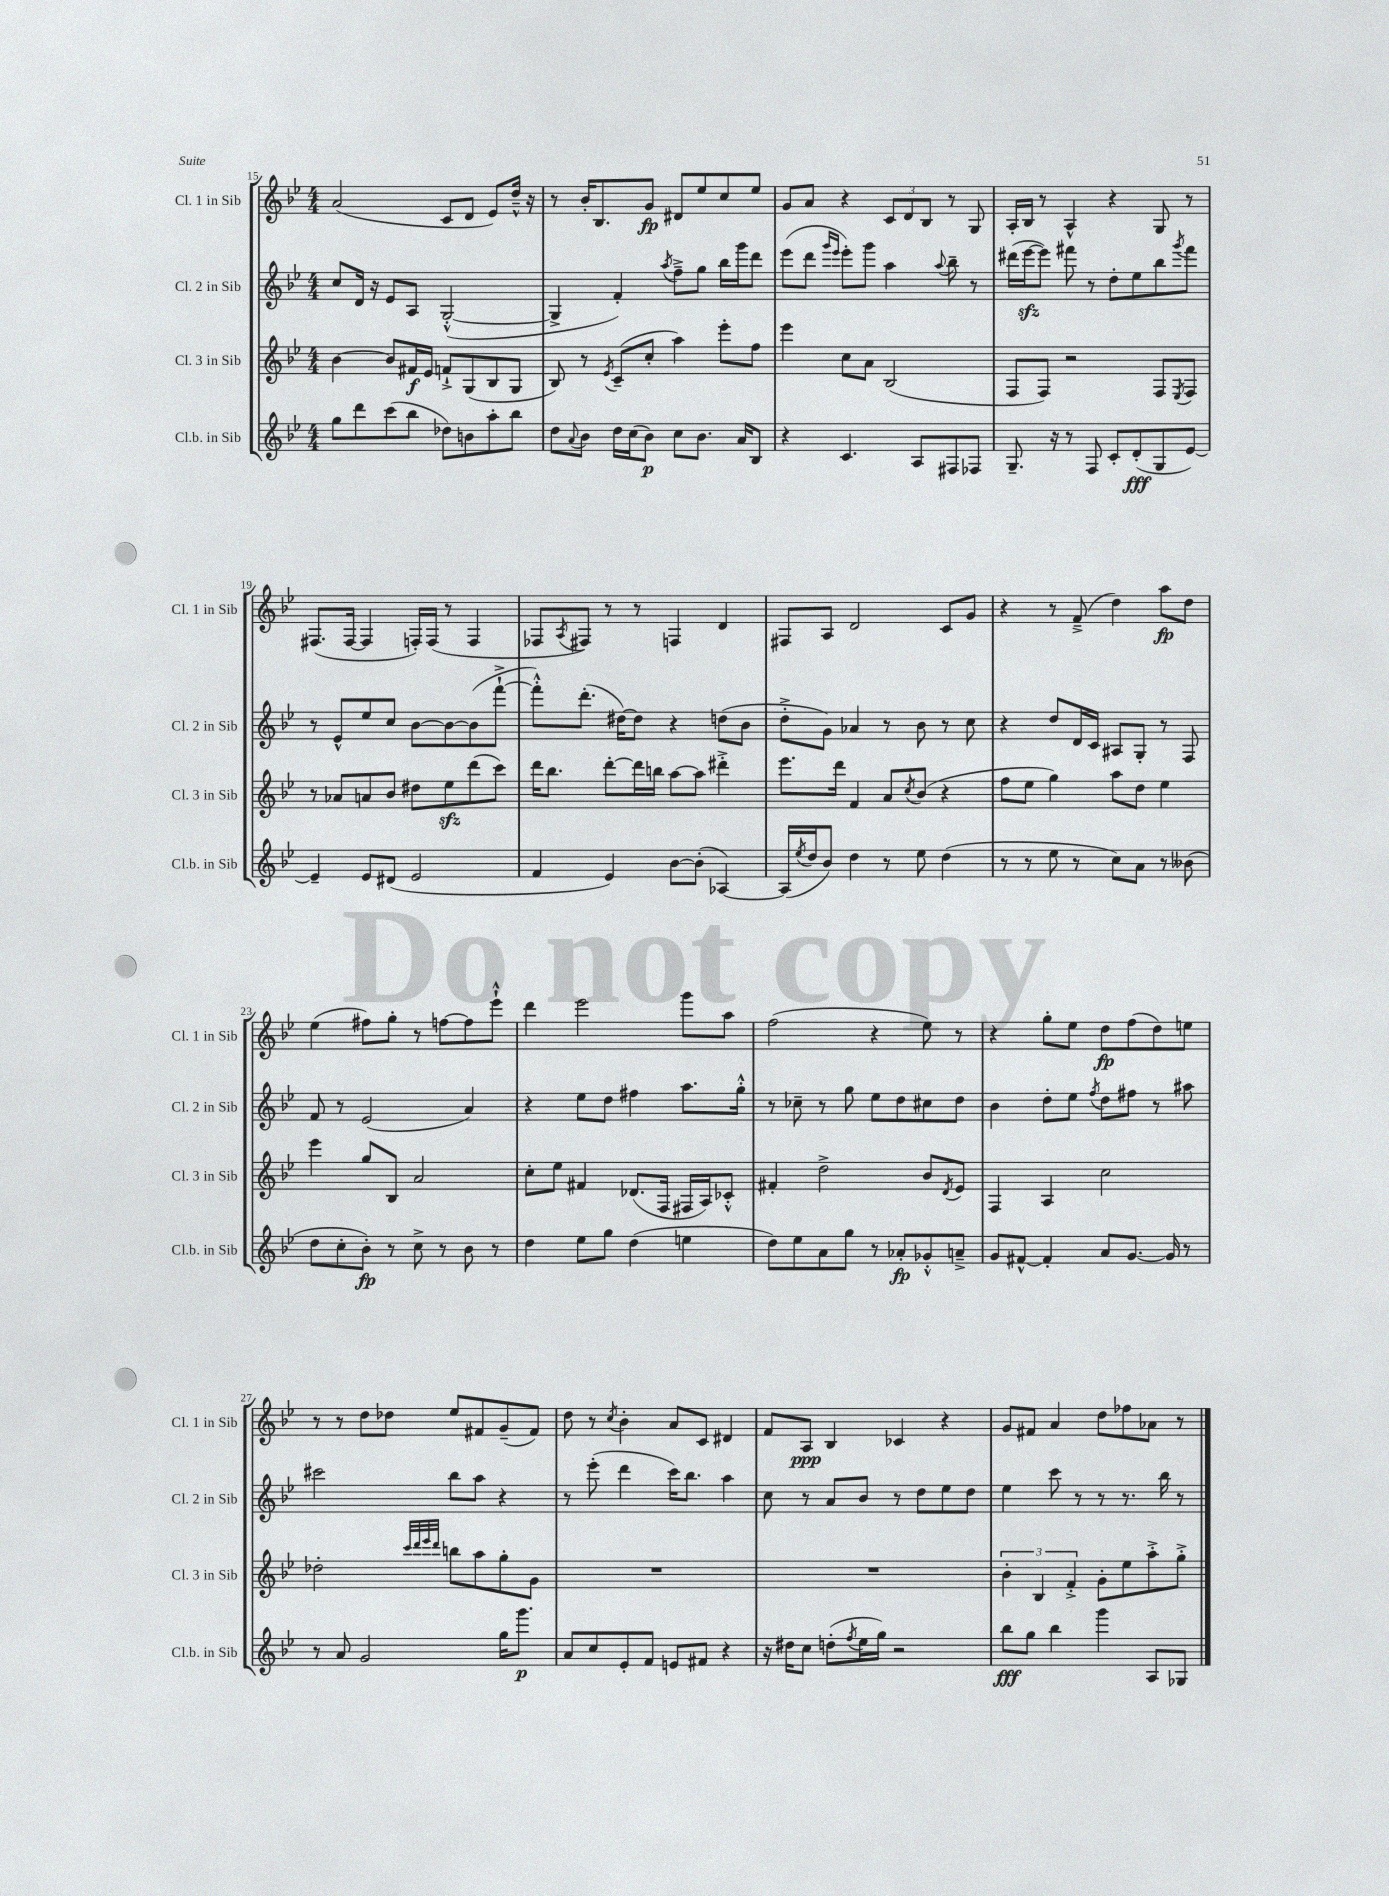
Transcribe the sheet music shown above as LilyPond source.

<<
\new StaffGroup <<
\new Staff = "s0" \with { instrumentName = "Cl. 1 in Sib" shortInstrumentName = "Cl. 1 in Sib" } {
    \clef treble \key bes \major \numericTimeSignature \time 4/4
    a'2( c'8 d'8 ees'8) d''16---^ r16 |
    r8 bes'16-. bes8. g'8\fp dis'8 ees''8 c''8 ees''8 |
    g'8 a'8 r4 \tuplet 3/2 { c'8 d'8 bes8 } r8 g8 |
    a16-. bes16 r8 a4-^ r4 g8 r8 |
    fis8.( fis16~ fis4 f16-.) f16( r8 f4 |
    fes8 \acciaccatura { a8 } fis8) r8 r8 f4 d'4 |
    fis8 a8 d'2 c'8 g'8 |
    r4 r8 f'8--->( d''4) a''8\fp d''8 |
    ees''4( fis''8) g''8-. r8 f''8~ f''8 ees'''8-!-^ |
    d'''4 ees'''2 g'''8 a''8 |
    f''2( r4 ees''8) r8 |
    r4 g''8-. ees''8 d''8\fp f''8( d''8) e''8 |
    r8 r8 d''8 des''8 ees''8 fis'8 g'8--( fis'8) |
    d''8 r8 \acciaccatura { c''8 } bes'4-. a'8 c'8 dis'4 |
    f'8 a8\ppp bes4 ces'4 r4 |
    g'8 fis'8 a'4 d''8 fes''8 aes'8 r8 \bar "|." |
}
\new Staff = "s1" \with { instrumentName = "Cl. 2 in Sib" shortInstrumentName = "Cl. 2 in Sib" } {
    \clef treble \key bes \major \numericTimeSignature \time 4/4
    c''8 d'16 r16 ees'8 a8 g2~-.-^( |
    g4-> f'4-.) \acciaccatura { a''8 } f''8---> g''8 bes''16 g'''16 d'''8 |
    ees'''8( d'''8 \grace { g'''16 ees'''16 } ees'''8-.) g'''8 a''4 \appoggiatura { a''8 } bes''8-- r8 |
    dis'''16( ees'''16~\sfz ees'''8) fis'''8 r8 d''8-. ees''8 bes''8 \acciaccatura { g'''8 } fis'''8 |
    r8 ees'8-^ ees''8 c''8 bes'8~ bes'8~ bes'8( f'''8~-!-> |
    f'''8-.-^) d'''8.-.( dis''16~) dis''8 r4 d''8( bes'8 |
    d''8-.-> g'8) aes'4 r8 bes'8 r8 c''8 |
    r4 d''8 d'16 c'16 ais8 g8-. r8 f8 |
    f'8 r8 ees'2( a'4) |
    r4 ees''8 d''8 fis''4 a''8. g''16-.-^ |
    r8 ces''8-- r8 g''8 ees''8 d''8 cis''8 d''8 |
    bes'4 d''8-. ees''8 \acciaccatura { f''8 } d''8 fis''8 r8 ais''8 |
    cis'''2 bes''8 a''8 r4 |
    r8 ees'''8-.( d'''4 c'''16) bes''8. a''4 |
    c''8 r8 a'8 bes'8 r8 d''8 ees''8 d''8 |
    ees''4 c'''8 r8 r8 r8. bes''16 r8 \bar "|." |
}
\new Staff = "s2" \with { instrumentName = "Cl. 3 in Sib" shortInstrumentName = "Cl. 3 in Sib" } {
    \clef treble \key bes \major \numericTimeSignature \time 4/4
    bes'4~ bes'8 fis'16\f ees'16 f'8-!-> g8( bes8 g8 |
    bes8) r8 \acciaccatura { ees'8 } c'8--( c''8-. a''4) ees'''8-. f''8 |
    ees'''4 c''8 a'8 bes2( |
    f8 f8) r2 f8 \acciaccatura { ees8 } f8 |
    r8 aes'8 a'8 bes'8 dis''8 ees''8\sfz d'''8( c'''8) |
    d'''16 bes''8. d'''8~-. d'''16 b''16 a''8~ a''8 dis'''4-.-> |
    ees'''8. d'''16 f'4 a'8 \acciaccatura { c''8 } bes'8( r4 |
    f''8 ees''8 g''4) a''8 d''8 ees''4 |
    ees'''4 g''8 bes8 a'2 |
    c''8-. ees''8 fis'4 des'8.( f16 fis16 a16) ces'8-.-^ |
    fis'4-. d''2-> bes'8 \acciaccatura { d'8 } ees'8 |
    f4 a4 c''2 |
    des''2-. \grace { c'''32 d'''32 ees'''32 d'''32 } b''8 a''8 g''8-. g'8 |
    R1 |
    R1 |
    \tuplet 3/2 { bes'4-. bes4 f'4-.-> } g'8-. ees''8 a''8-.-> g''8-.-> \bar "|." |
}
\new Staff = "s3" \with { instrumentName = "Cl.b. in Sib" shortInstrumentName = "Cl.b. in Sib" } {
    \clef treble \key bes \major \numericTimeSignature \time 4/4
    g''8 d'''8 c'''8( bes''8 des''8) b'8 a''8-. bes''8 |
    d''8 \appoggiatura { a'8 } bes'8 d''16 c''16( bes'8\p) c''8 bes'8. a'16 bes8 |
    r4 c'4. a8 fis8 fes8 |
    g8.-- r16 r8 f8 c'8-. d'8-.\fff( g8 ees'8~) |
    ees'4-- ees'8 dis'8( ees'2 |
    f'4 ees'4) bes'8~ bes'8-.( aes4~) |
    aes16( \acciaccatura { ees''8 } d''16 bes'8) d''4 r8 ees''8 d''4( |
    r8 r8 ees''8 r8 c''8) a'8 r8 beses'8( |
    d''8 c''8-. bes'8-.\fp) r8 c''8-> r8 bes'8 r8 |
    d''4 ees''8 g''8 d''4( e''4 |
    d''8) ees''8 a'8 g''8 r8 aes'8-.\fp ges'8-.-^ a'8---> |
    g'8 fis'8~-^ fis'4-. a'8 g'8.~ g'16 r8 |
    r8 a'8 g'2 g''16 g'''8.\p |
    a'8 c''8 ees'8-. f'8 e'8 fis'8 r4 |
    r16 dis''16 c''8 d''8-.( \acciaccatura { f''8 } ees''16 g''16) r2 |
    bes''8\fff g''8 bes''4 g'''4 a8 ges8 \bar "|." |
}
>>
>>
\layout { \context { \Score currentBarNumber = #15 } }
